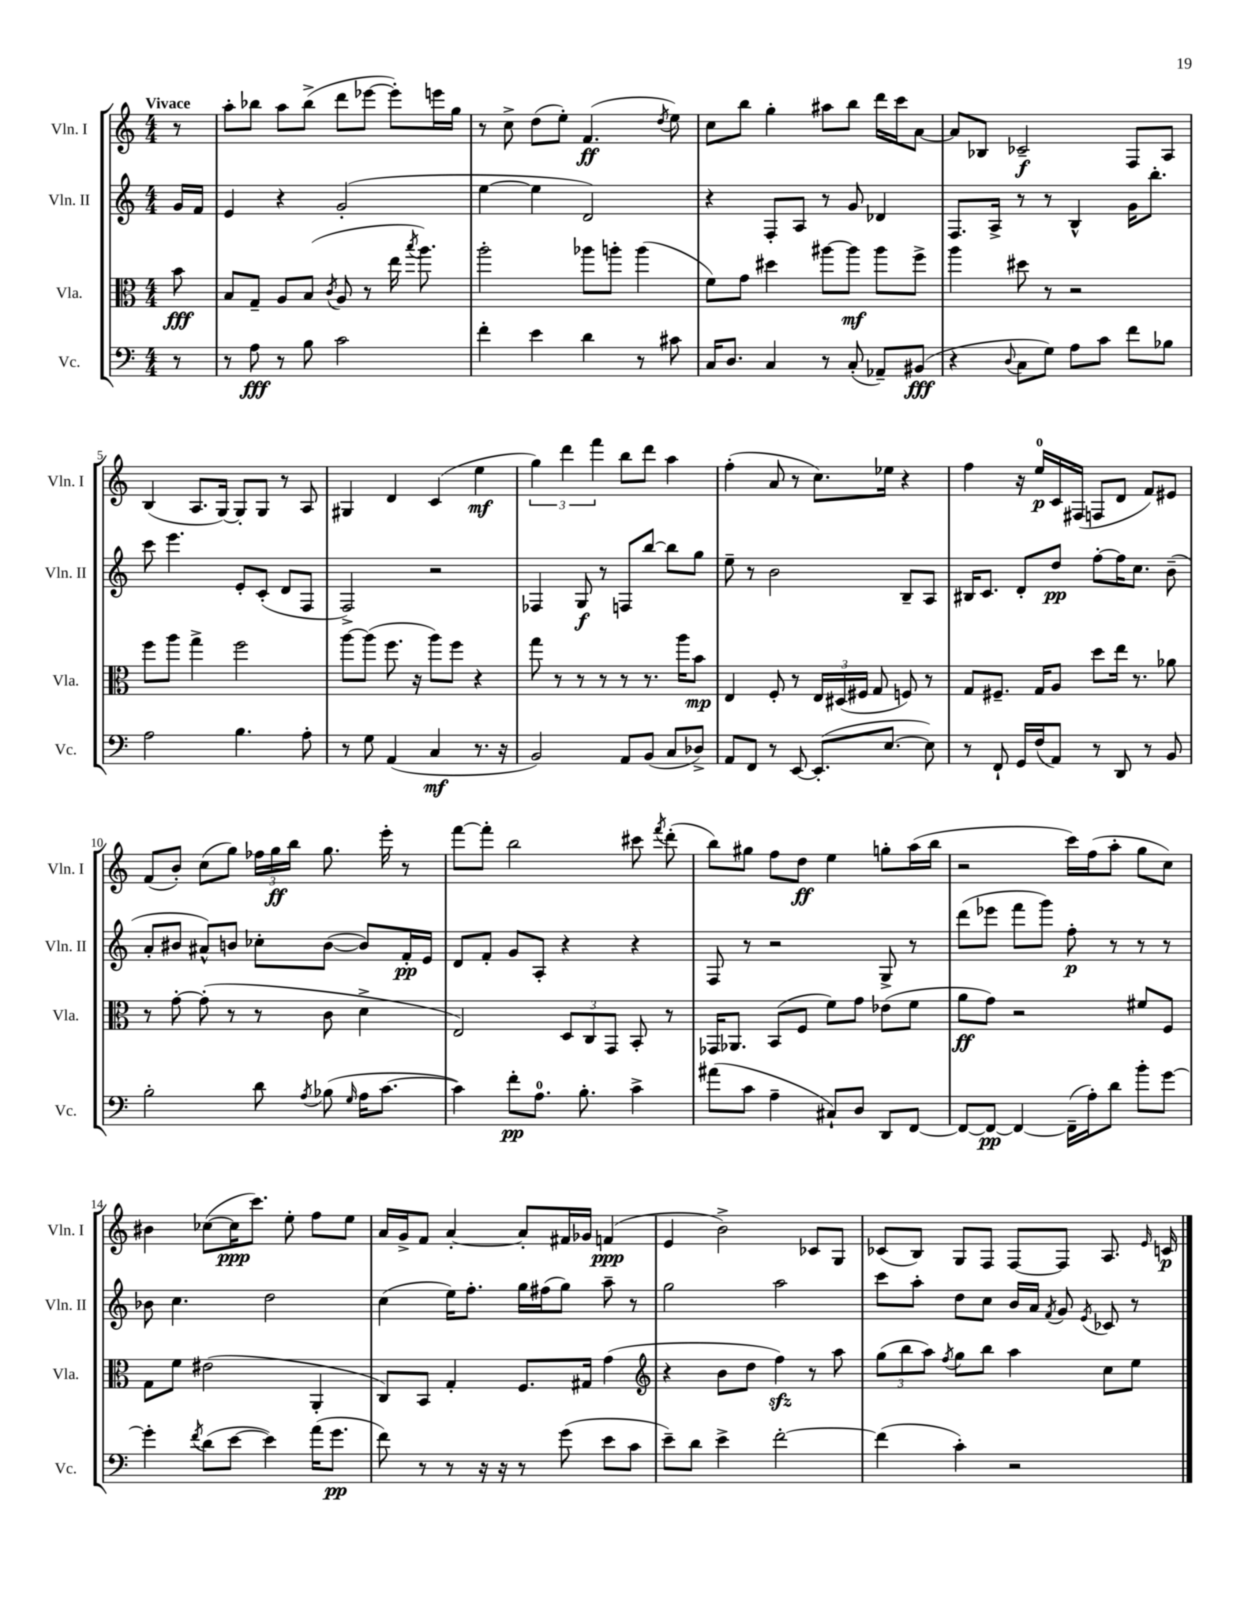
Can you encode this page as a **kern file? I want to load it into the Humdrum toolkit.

**kern	**dynam	**kern	**dynam	**kern	**dynam	**kern	**dynam
*part4	*part4	*part3	*part3	*part2	*part2	*part1	*part1
*staff4	*staff4	*staff3	*staff3	*staff2	*staff2	*staff1	*staff1
*I"Vc.	*	*I"Vla.	*	*I"Vln. II	*	*I"Vln. I	*
*I'Vc.	*	*I'Vla.	*	*I'Vln. II	*	*I'Vln. I	*
*clefF4	*	*clefC3	*	*clefG2	*	*clefG2	*
*k[]	*	*k[]	*	*k[]	*	*k[]	*
*M4/4	*	*M4/4	*	*M4/4	*	*M4/4	*
=	=	=	=	=	=	=	=
!	!	!	!	!	!	!LO:TX:a:B:t=Vivace	!
8r	.	8b\	fff	16g/LL	.	8r	.
.	.	.	.	16f/JJ	.	.	.
=1	=1	=1	=1	=1	=1	=1	=1
8r	.	8B/L	.	4e/	.	8aa'\L	.
8A\	fff	8G~/J	.	.	.	8bb-X\J	.
8r	.	8A/L	.	4r	.	8aa\L	.
8B\	.	(8B/J	.	.	.	(8bb-^\J	.
.	.	8qc/	.	.	.	.	.
2c\	.	8A/	.	(2g'/	.	8ddd\L	.
.	.	8r	.	.	.	[8eee-X\J	.
.	.	16ee\	.	.	.	8eee-'\L])	.
.	.	8qbb/	.	.	.	.	.
.	.	8.aa\)	.	.	.	.	.
.	.	.	.	.	.	16eeen\L	.
.	.	.	.	.	.	16gg\JJ	.
=2	=2	=2	=2	=2	=2	=2	=2
4f'\	.	2aa'\	.	[4ee\	.	8r	.
.	.	.	.	.	.	8cc^\	.
4e\	.	.	.	4ee\]	.	(8dd\L	.
.	.	.	.	.	.	8ee'\J)	.
4d\	.	8aa-X\L	.	2d/)	.	(4.f/	ff
.	.	8aan'\J	.	.	.	.	.
8r	.	(4aa\	.	.	.	.	.
.	.	.	.	.	.	8qdd/	.
8c#X\	.	.	.	.	.	8ee\)	.
=3	=3	=3	=3	=3	=3	=3	=3
16C/KL	.	8f\L)	.	4r	.	8cc\L	.
8.D/J	.	.	.	.	.	.	.
.	.	8g\J	.	.	.	8bb\J	.
4C/	.	4dd#X\	.	8F'/L	.	4gg'\	.
.	.	.	.	8A/J	.	.	.
8r	.	[8aa#X\L	.	8r	.	8aa#X\L	.
(8C'/	.	8aa#\J]	mf	8g/	.	8bb\J	.
8AA-X~/L)	.	8aa#\L	.	4d-X/	.	16ddd\LL	.
.	.	.	.	.	.	16ccc\J	.
(8BB#X/J	fff	8ff^\J	.	.	.	[8a\J	.
=4	=4	=4	=4	=4	=4	=4	=4
4r	.	4aa\	.	8.F/L	.	8a/L]	.
.	.	.	.	.	.	8B-X/J	.
.	.	.	.	16A^/Jk	.	.	.
8qqD/	.	.	.	.	.	.	.
8C\L	.	8dd#X\	.	8r	.	2c-X~/	f
8G\J)	.	8r	.	8r	.	.	.
8A\L	.	2r	.	4B^^/	.	.	.
8c\J	.	.	.	.	.	.	.
8f\L	.	.	.	16g\KL	.	8F/L	.
.	.	.	.	8.bb'\J	.	.	.
8B-X\J	.	.	.	.	.	8A/J	.
!!LO:LB:g=z
=5	=5	=5	=5	=5	=5	=5	=5
2A\	.	8ff\L	.	8ccc\	.	(4B/	.
.	.	8aa\J	.	4.eee\	.	.	.
.	.	4gg^\	.	.	.	8.A/L	.
.	.	.	.	.	.	[16G/Jk)	.
4.B\	.	2ff\	.	8e'/L	.	8G'/L]	.
.	.	.	.	(8c'/J	.	8G/J	.
.	.	.	.	8d/L	.	8r	.
8A'\	.	.	.	8F/J	.	8A/	.
=6	=6	=6	=6	=6	=6	=6	=6
8r	.	[8aa\L	.	2F^/)	.	4G#X/	.
8G\	.	(8aa\J]	.	.	.	.	.
(4AA/	.	8.ff\	.	.	.	4d/	.
.	.	16r	.	.	.	.	.
4C/	mf	8aa\L)	.	2r	.	(4c/	.
.	.	8ff\J	.	.	.	.	.
8.r	.	4r	.	.	.	4ee\	mf
16r	.	.	.	.	.	.	.
=7	=7	=7	=7	=7	=7	=7	=7
2BB/)	.	8gg\	.	4F-X/	.	6gg\)	.
.	.	8r	.	.	.	.	.
.	.	.	.	.	.	6ddd\	.
.	.	8r	.	8G/	f	.	.
.	.	.	.	.	.	6fff\	.
.	.	8r	.	8r	.	.	.
8AA/L	.	8r	.	8Fn/L	.	8bb\L	.
(8BB/J	.	8.r	.	[8bb/J	.	8ddd\J	.
8C/L	.	.	.	8bb\L]	.	4aa\	.
.	.	16aa\KL	.	.	.	.	.
8D-X^/J)	.	8b\J	mp	8gg\J	.	.	.
=8	=8	=8	=8	=8	=8	=8	=8
8AA/L	.	4E/	.	8ee~\	.	(4ff'\	.
8FF/J	.	.	.	8r	.	.	.
8r	.	8F'/	.	2b\	.	8a/	.
[8EE/	.	8r	.	.	.	8r	.
(8.EE'/L]	.	24E/LL	.	.	.	8.cc\L)	.
.	.	(24D#X/	.	.	.	.	.
.	.	24F#X/JJ	.	.	.	.	.
.	.	8G/	.	.	.	.	.
[8.E/J	.	.	.	.	.	16ee-X\Jk	.
.	.	8Fn/)	.	8B~/L	.	4r	.
8E\])	.	8r	.	8A/J	.	.	.
=9	=9	=9	=9	=9	=9	=9	=9
8r	.	8G/L	.	16B#X/KL	.	4ff\	.
.	.	.	.	8.c/J	.	.	.
8FF`/	.	8.F#X~/J	.	.	.	.	.
16GG/LL	.	.	.	8d'/L	.	16r	.
(16F/J	.	16G/KL	.	.	.	16ee/LL	p
8AA/J)	.	8A/J	.	8dd/J	pp	16c/	.
.	.	.	.	.	.	(16F#X/JJ	.
8r	.	8dd\L	.	[8ff'\L	.	8Fn/L	.
8DD/	.	16ee\Jk	.	16ff\K]	.	8d/J	.
.	.	8.r	.	8.cc\J	.	.	.
8r	.	.	.	.	.	8f/L)	.
8BB/	.	8a-X\	.	(8b~\	.	8e#X/J	.
!!LO:LB:g=z
=10	=10	=10	=10	=10	=10	=10	=10
2B'\	.	8r	.	8a'/L	.	(8f/L	.
.	.	[8g'\	.	8b#X/J	.	8b'/J)	.
.	.	(8g'\]	.	8a#X^^/L)	.	(8cc\L	.
.	.	8r	.	8bn/J	.	8gg\J)	.
8d\	.	8r	.	8cc-X'\L	.	24ff-X\LL	.
.	.	.	.	.	.	24gg\	ff
.	.	.	.	.	.	24bb\JJ	.
8qA/	.	.	.	.	.	.	.
(8B-X\	.	8c\	.	([8b\J	.	8.gg\	.
16qqG/	.	.	.	.	.	.	.
16A\KL	.	4d^\	.	8b/L])	.	.	.
[8.c\J	.	.	.	.	.	16eee'\	.
.	.	.	.	16f'/L	pp	8r	.
.	.	.	.	16e/JJ	.	.	.
=11	=11	=11	=11	=11	=11	=11	=11
4c\])	.	2E/)	.	8d/L	.	[8fff\L	.
.	.	.	.	8f'/J	.	8fff'\J]	.
8f'\L	pp	.	.	8g/L	.	2bb\	.
8.A\J	.	.	.	8A'/J	.	.	.
.	.	12D/L	.	4r	.	.	.
8.B'\	.	.	.	.	.	.	.
.	.	12C/	.	.	.	.	.
.	.	12GG/J	.	.	.	.	.
4c^\	.	8BB'/	.	4r	.	8ccc#X\	.
.	.	.	.	.	.	8qfff/	.
.	.	8r	.	.	.	(8ddd'\	.
=12	=12	=12	=12	=12	=12	=12	=12
(8a#X\L	.	16GG-X/KL	.	8F/	.	8bb\L)	.
.	.	8.AA-X/J	.	.	.	.	.
8c\J	.	.	.	8r	.	8gg#X\J	.
4A~\	.	(8BB/L	.	2r	.	8ff\L	.
.	.	8F/J	.	.	.	8dd\J	ff
8C#X`/L)	.	8f\L)	.	.	.	4ee\	.
8D/J	.	8g\J	.	.	.	.	.
8DD/L	.	(8e-X\L	.	8G^/	.	8ggn'\L	.
[8FF/J	.	8f\J	.	8r	.	(16aa\L	.
.	.	.	.	.	.	16bb\JJ	.
=13	=13	=13	=13	=13	=13	=13	=13
8FF/L_	.	8a\L	ff	(8ddd\L	.	2r	.
8FF/J_	pp	8g\J)	.	8eee-X\J	.	.	.
4FF/_	.	2r	.	8fff\L	.	.	.
.	.	.	.	8ggg\J)	.	.	.
(16FF~\LL]	.	.	.	8ff'\	p	16ccc\LL)	.
16A'\J)	.	.	.	.	.	(16ff\J	.
8d\J	.	.	.	8r	.	8aa'\J	.
8b'\L	.	8f#X/L	.	8r	.	8gg\L	.
[8g\J	.	8F/J	.	8r	.	8cc\J)	.
!!LO:LB:g=z
=14	=14	=14	=14	=14	=14	=14	=14
4g'\]	.	8G\L	.	8b-X\	.	4b#X\	.
.	.	8f\J	.	4.cc\	.	.	.
8qf/	.	.	.	.	.	.	.
(8d\L	.	(2e#X\	.	.	.	([8cc-X\L	.
[8e\J	.	.	.	.	.	16cc-\K]	ppp
.	.	.	.	.	.	8.ccc\J)	.
4e\])	.	.	.	2dd\	.	.	.
.	.	.	.	.	.	8ee'\	.
(16a\KL	.	4AA'/	.	.	.	8ff\L	.
8.g\J	pp	.	.	.	.	.	.
.	.	.	.	.	.	8ee\J	.
=15	=15	=15	=15	=15	=15	=15	=15
8f\)	.	8C/L)	.	(4cc\	.	16a/LL	.
.	.	.	.	.	.	16g^/J	.
8r	.	8BB/J	.	.	.	8f/J	.
8r	.	4G'/	.	16ee\KL)	.	[4a'/	.
.	.	.	.	8.ff'\J	.	.	.
16r	.	.	.	.	.	.	.
16r	.	.	.	.	.	.	.
8r	.	8.F/L	.	16gg\LL	.	8a'/L]	.
.	.	.	.	(16ff#X\J	.	.	.
(8g\	.	.	.	8gg\J)	.	16f#X/L	.
.	.	16G#X/Jk	.	.	.	16g-X/JJ	.
8e\L	.	(4g\	.	8aa~\	.	(4fn/	ppp
8c\J	.	.	.	8r	.	.	.
=16	=16	=16	=16	=16	=16	=16	=16
*	*	*clefG2	*	*	*	*	*
8e~\L)	.	4r	.	2gg\	.	4e/	.
8d\J	.	.	.	.	.	.	.
4e^\	.	8b\L	.	.	.	2b^\)	.
.	.	8dd\J	.	.	.	.	.
[2f'\	.	4ffzz\)	.	2aa\	.	.	.
.	.	8r	.	.	.	8c-X/L	.
.	.	8aa\	.	.	.	8G/J	.
=17	=17	=17	=17	=17	=17	=17	=17
(4f\]	.	(12gg\L	.	8ccc\L	.	(8c-X/L	.
.	.	12bb\	.	.	.	.	.
.	.	.	.	8aa'\J	.	8B/J)	.
.	.	12aa\J)	.	.	.	.	.
.	.	8qff/	.	.	.	.	.
4c'\)	.	8gg\L	.	8dd\L	.	8G/L	.
.	.	8bb\J	.	8cc\J	.	8F/J	.
2r	.	4aa\	.	16b/LL	.	[8F/L	.
.	.	.	.	16a/JJ	.	.	.
.	.	.	.	8qf/	.	.	.
.	.	.	.	8g/	.	8F/J]	.
.	.	.	.	8qe/	.	.	.
.	.	8cc\L	.	8c-X/	.	8.A/	.
.	.	8ee\J	.	8r	.	.	.
.	.	.	.	.	.	16qqe/	.
.	.	.	.	.	.	16cn/	p
==	==	==	==	==	==	==	==
*-	*-	*-	*-	*-	*-	*-	*-
